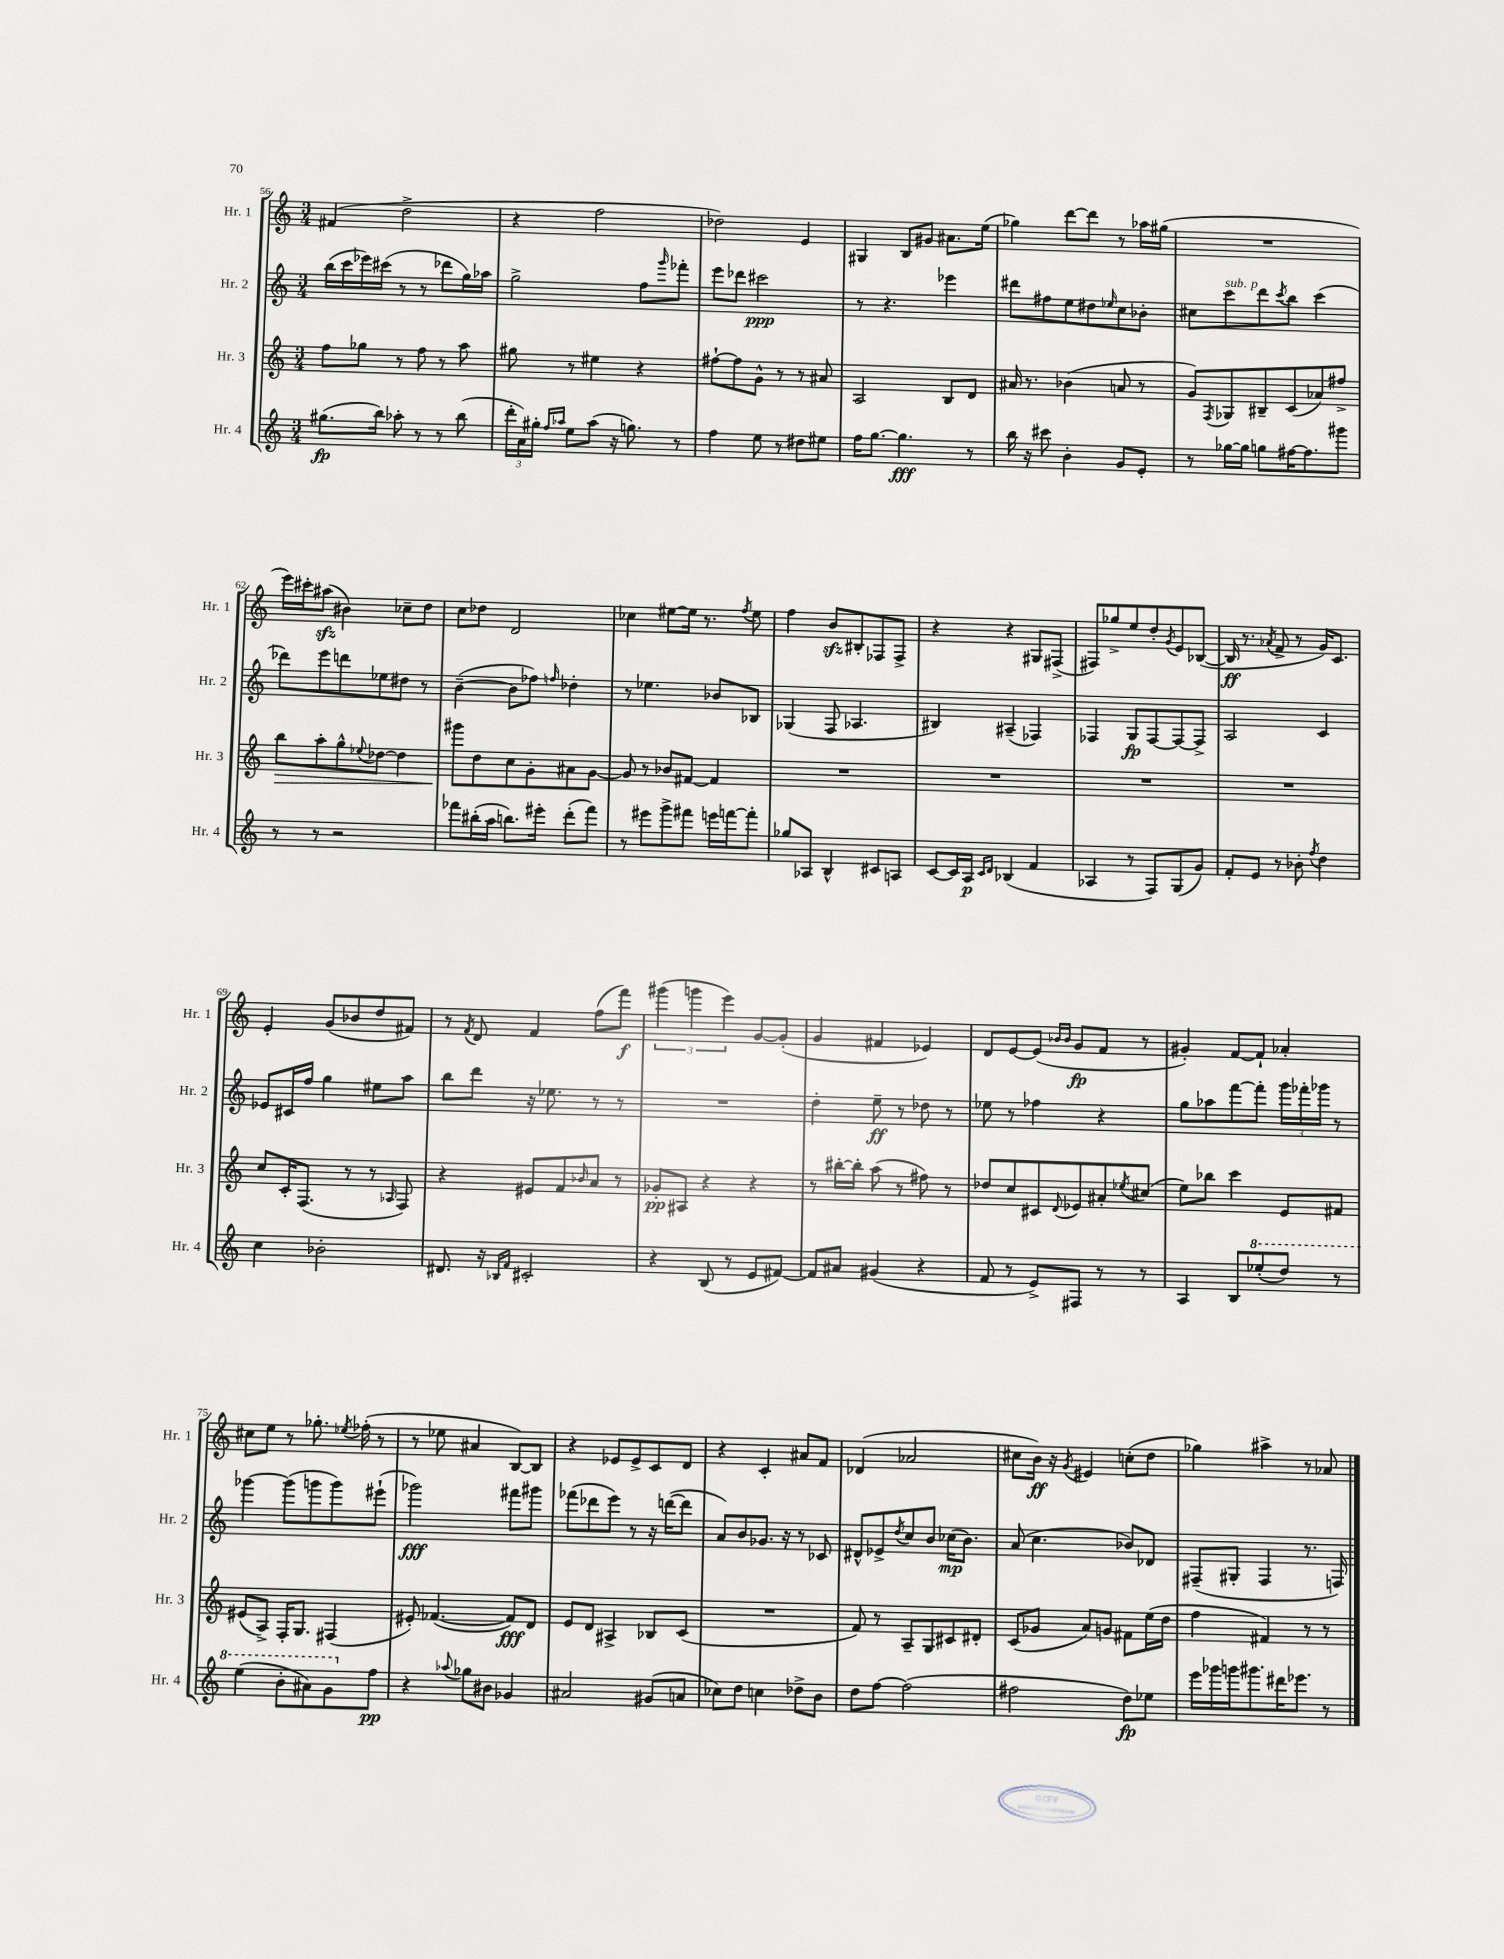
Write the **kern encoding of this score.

**kern	**kern	**kern	**kern
*staff4	*staff3	*staff2	*staff1
*clefG2	*clefG2	*clefG2	*clefG2
*k[]	*k[]	*k[]	*k[]
*M3/4	*M3/4	*M3/4	*M3/4
(8.gg#	8ff	(16bb	(4f#
.	.	16ccc	.
.	8gg-	16eee-)	.
16bb)	.	(16ccc#	.
8aa-'	8r	8r	2dd^
8r	8ff	8r	.
8r	8r	8ddd-	.
(8bb	8aa	16gg)	.
.	.	16aa-	.
=	=	=	=
24ddd'	8gg#	2gg^	4r
24a)	.	.	.
24gg#'	.	.	.
16qqff	.	.	.
16qqaa-	.	.	.
8ee	8r	.	.
(8aa-	4ee#	.	2ff
16r	.	.	.
8.gg)	.	.	.
.	4r	8ff	.
.	.	16qqggg	.
8r	.	8fff-'	.
=	=	=	=
4ff	[8ff#`	8eee	2dd-)
.	8ff#]	8ddd-	.
8ee	8g^^	2ccc#	.
8r	8r	.	.
8dd#	8r	.	4e
8ee#	8a#	.	.
=	=	=	=
16ff	2A	8r	4G#
[8.gg	.	.	.
.	.	4.r	.
4.gg]	.	.	8B
.	.	.	8g#
.	8B	4eee-	8.a#
8r	8d	.	.
.	.	.	(16ee
=	=	=	=
16bb	16a#	8ddd#	4gg-)
16r	8.r	.	.
8ccc#	.	8ff#	.
4b'	(4b-	8ee	[8ddd
.	.	8dd#	8ddd]
.	.	16qqee-	.
8g	8a	8cc	8r
8e'	8r	8b-'	16aa-
.	.	.	(16gg#
=	=	=	=
8r	8g)	8cc#	2.r
.	8qF	.	.
[16gg-	8G-	8ccc	.
16gg-]	.	.	.
8gg	8B#~	8ddd	.
.	.	8qccc	.
[16ff#	(8c	8bb	.
8.ff#]	.	.	.
.	8a-)	(4ccc	.
8ggg#	8ff#^	.	.
=	=	=	=
8r	8bb	8ddd-)	16eee)
.	.	.	16ccc#'
8r	8aa'	8eee	(8aa#
2r	8gg^^	8ddd	4b#)
.	8qqee-	.	.
.	[8dd-	8ee-	.
.	4dd-]	8dd#	8cc-~
.	.	8r	8dd
=	=	=	=
8fff-	8ggg#	([4b~	8cc
(16bb#'	8dd	.	8dd-
16aa	.	.	.
8.bb)	8cc	8b]	2d
.	8g'	8ff-)	.
16eee#'	.	.	.
.	.	16qqff	.
(8ddd'	8a#	4dd-'	.
8fff-)	[8g	.	.
=	=	=	=
8r	8g]	8r	4cc-
8eee#	8r	4.ee-	.
8ggg^	8b-	.	[8ee#
8fff#	[8f#	.	16ee#]
.	.	.	8.r
16eee	4f#]	8b-	.
[16fff	.	.	.
.	.	.	8qff
8fff']	.	8B-	8ee#
=	=	=	=
8gg-	2.r	(4G-	4ff
8A-	.	.	.
4B^^	.	8F	8b
.	.	4.A-	8B#'
8c#	.	.	8F-
8A	.	.	8F-^
=	=	=	=
[8c	2.r	4B#)	4r
16c]	.	.	.
16A	.	.	.
16qqc	.	.	.
16qqd	.	.	.
(4B-	.	(4A#~	4r
4f	.	4F-)	8G#
.	.	.	(8F#^
=	=	=	=
4A-	2.r	4F-	8F#)
.	.	.	8gg-^
8r	.	8G	8ee
8F)	.	[8F-	8dd'
.	.	.	8qg
(8G	.	8F-_	8e
8g)	.	8F-^]	([8B-
=	=	=	=
8f'	2.r	2A	16B-]
.	.	.	8.r
8e	.	.	.
.	.	.	8qa-
8r	.	.	8f^
8b-'	.	.	8r
8qff	.	.	.
4dd	.	4c	16g)
.	.	.	8.c
=	=	=	=
4cc	8cc	8e-	4e'
.	16c'	16c#	.
.	(8.F	16ff	.
2b-'	.	4gg	(8g
.	8r	.	8b-
.	8r	8ee#	8dd
.	16qqA-	.	.
.	8F)	8aa	8f#)
=	=	=	=
8.d#	4r	8bb	8r
.	.	.	8qf
.	.	8ddd	8d
16r	.	.	.
16qqB-	.	.	.
16qqf	.	.	.
2c#'	8e#	16r	4f
.	.	8.ee-	.
.	8f	.	.
.	16qqb-	.	.
.	8a	8r	(8ff
.	8r	8r	8fff)
=	=	=	=
4r	8g-'	2.r	(6ggg#
.	8A#	.	.
.	.	.	6ggg
(8B	4r	.	.
.	.	.	6eee)
8r	.	.	.
8e	4r	.	[8g
[8f#)	.	.	(8g']
=	=	=	=
8f#]	8r	4dd'	4g
8a#	[16bb#'	.	.
.	16bb#']	.	.
(4g#	(8aa	8ee~	4f#
.	8r	8r	.
4r	8ff#)	8dd-	4e-)
.	8r	8r	.
=	=	=	=
8f	8dd-	8ee-	8d
8r	8cc	8r	[8e
8e^)	8c#	4ff-	(8e]
.	.	.	16qqb-
.	8qqd	.	16qqb-
8F#	8e-	.	8g
8r	8a#'	4r	8f
.	8qee-	.	.
8r	(8cc#	.	8r
=	=	=	=
4A	8ee)	8gg	4g#')
.	8bb-	8aa-	.
8B	4ccc	[8fff	[8f
(8eee-'	.	8fff']	8f`]
8ddd)	8e	24ggg	4a-'
.	.	24fff-'	.
.	.	24ggg-	.
8r	8f#	8r	.
=	=	=	=
(4eee	(8e#	[4ggg-	8cc#
.	8A^)	.	8ee
8bb'	16F'	(8ggg-]	8r
.	8.G	.	.
8aa#)	.	8ggg	8.gg-'
8gg	(4F#	8ggg)	.
.	.	.	8qee-
.	.	.	(16ff-'
8ff	.	(8eee#`	8r
=	=	=	=
4r	8e#')	2ggg-)	8r
.	([4.f-	.	8ee-
8qqaa-	.	.	.
8gg-	.	.	4a#
8b#	.	.	.
4g-	8f-])	8fff#	[8B)
.	8d	8ggg#	8B]
=	=	=	=
2a#	8e	(8fff-	4r
.	8d	8ddd-	.
.	4A#^	8eee)	8e-
.	.	8r	8e-^
(8g#	8B-	16r	8c
.	.	([16ddd	.
8a	(8c	8ddd]	8d
=	=	=	=
8cc-)	2.r	8a)	4r
8dd	.	8b	.
4cc	.	8.g-	4c'
.	.	16r	.
8dd-^	.	8r	8a#
8b	.	8c-	8f
=	=	=	=
8dd	8f)	8d#^^	(4d-
[8ff	8r	8e-^	.
.	.	8qdd	.
(2ff]	8A~	8cc	2a-
.	8G	8b	.
.	8c#	(16cc-	.
.	.	8.b)	.
.	8d#'	.	.
=	=	=	=
2ff#	(8c	(8a	8cc#
.	8g-	4.cc	16b)
.	.	.	16r
.	.	.	8qg
.	8a)	.	4e#
.	8g	.	.
8dd)	8f#	8b-)	(8cc'
8ee-	(16ee	8d-	8dd
.	16dd	.	.
=	=	=	=
16eee	4ff	(8F#~	4gg-)
16ggg-	.	.	.
16ggg	.	8G#'	.
8.ggg#	.	.	.
.	4f#)	4F#	4aa#^
16ddd#	.	.	.
8.eee-	.	.	.
.	8r	8.r	8r
8r	8r	.	8a-
.	.	16F)	.
==	==	==	==
*-	*-	*-	*-
